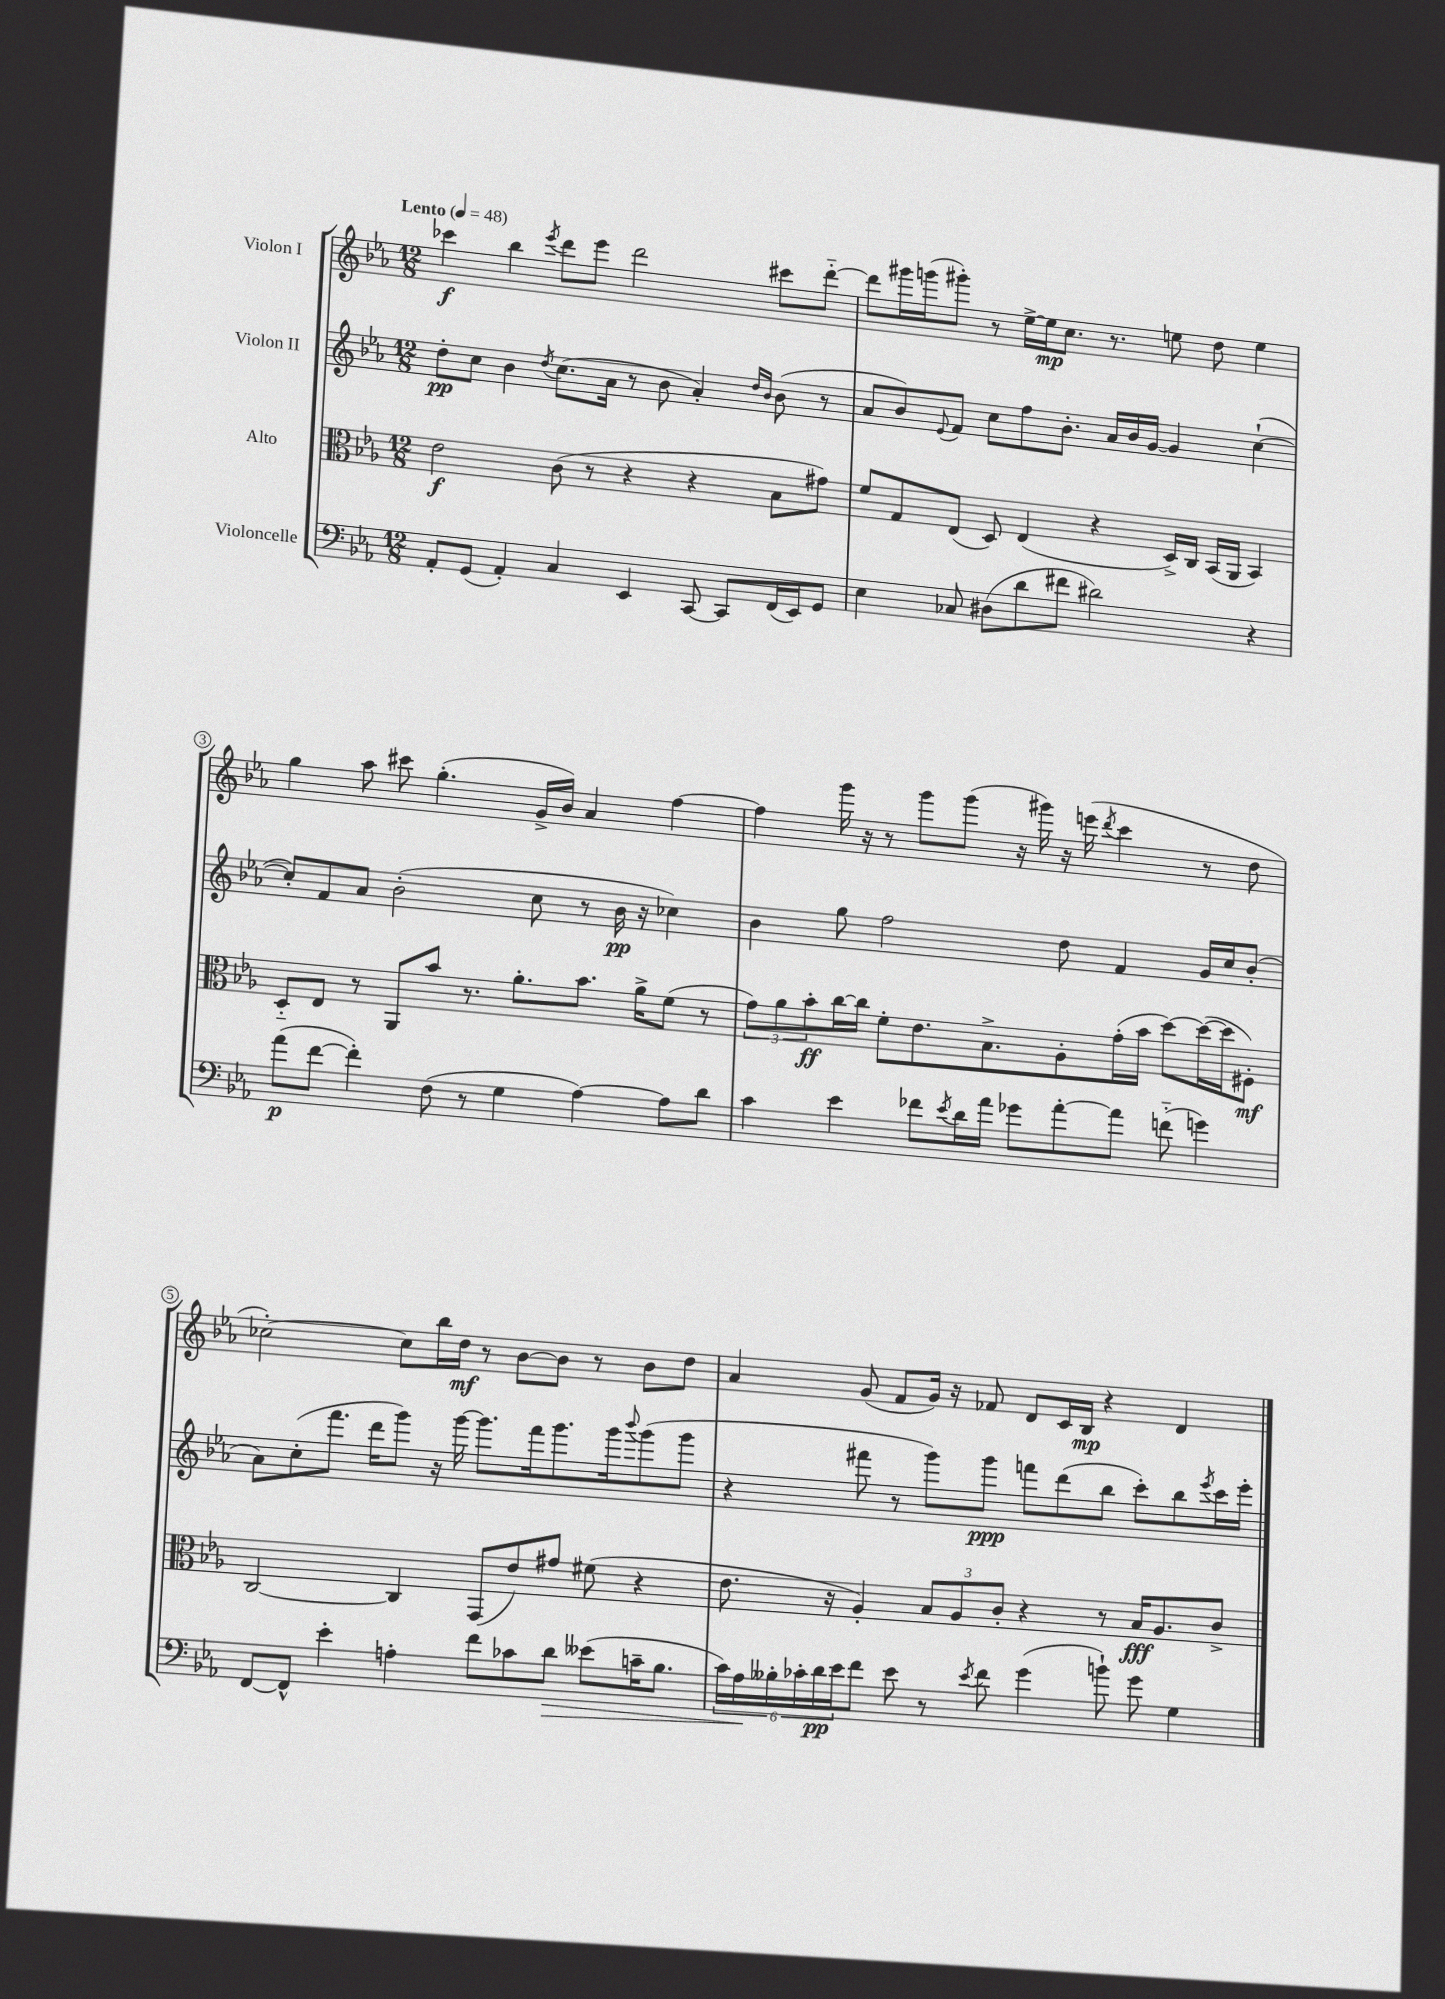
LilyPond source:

<<
\new StaffGroup <<
\new Staff = "s0" \with { instrumentName = "Violon I" } {
    \clef treble \key ees \major \numericTimeSignature \time 12/8 \tempo "Lento" 4 = 48
    ces'''4\f bes''4 \acciaccatura { ees'''8 } d'''8 ees'''8 d'''2 cis'''8 d'''8~-_ |
    d'''8 gis'''16 g'''16( gis'''8-.) r8 ees''16~-> ees''16\mp c''8. r8. e''8 d''8 e''4 |
    g''4 aes''8 cis'''8 g''4.-.( g'16-> bes'16) aes'4 f''4~ |
    f''4 g'''16 r16 r8 g'''8 g'''8( r16 gis'''16) r16 e'''16( \acciaccatura { d'''8 } c'''4 r8 d''8 |
    ces''2~-.) ces''8 bes''16 d''16\mf r8 bes'8~ bes'8 r8 bes'8 d''8 |
    aes'4 g'8( f'8 g'16) r16 fes'8 d'8 c'16 bes16\mp r4 d'4 \bar "|." |
}
\new Staff = "s1" \with { instrumentName = "Violon II" } {
    \clef treble \key ees \major \numericTimeSignature \time 12/8
    d''8-.\pp c''8 bes'4 \acciaccatura { d''8 } c''8.( aes'16 r8 bes'8 aes'4-.) \grace { d''16 bes'16 } bes'8( r8 |
    aes'8 bes'8) \appoggiatura { ees'8 } f'8 c''8 f''8 bes'8.-. aes'16 bes'16 g'16~ g'4 c''4~-!( |
    c''8-.) f'8 aes'8 bes'2-.( c''8 r8 bes'16\pp r16 ces''4) |
    bes'4 g''8 f''2 d''8 f'4 g'16 c''16 bes'8-.( |
    aes'8) c''8-.( f'''8. d'''16 g'''8) r16 g'''16~ g'''8. f'''16 g'''8. g'''16 \appoggiatura { bes'''8 } g'''8( g'''8 |
    r4 fis'''8 r8 g'''8) g'''8\ppp f'''8 d'''8( bes''8 c'''8-.) bes''8 \acciaccatura { ees'''8 } c'''16 ees'''16-. \bar "|." |
}
\new Staff = "s2" \with { instrumentName = "Alto" } {
    \clef alto \key ees \major \numericTimeSignature \time 12/8
    ees'2\f c'8( r8 r4 r4 bes8 gis'8) |
    f'8 g8 ees8( d8) ees4( r4 d16->) c16 bes,16( aes,16 bes,4) |
    d8-_ ees8 r8 aes,8 bes'8 r8. aes'8.-. bes'8. aes'16-> f'8( r8 |
    \tuplet 3/2 { g'8) aes'8 bes'8-.\ff } c''16~ c''16 f'8-. ees'8. bes8.-> aes8-. g'16-.( bes'16 d''8~) d''16~( d''16 fis8-.\mf) |
    c2~ c4 g,8( ees'8) gis'8 fis'8( r4 |
    ees'8. r16 aes4-.) \tuplet 3/2 { bes8 aes8 c'8-. } r4 r8 bes16\fff aes8. c'8-> \bar "|." |
}
\new Staff = "s3" \with { instrumentName = "Violoncelle" } {
    \clef bass \key ees \major \numericTimeSignature \time 12/8
    aes,8-. g,8( aes,4-.) c4 ees,4 c,8~ c,8 f,16( ees,16) g,8 |
    ees4 ces8 dis8( d'8 fis'8 dis'2) r4 |
    aes'8\p( f'8~ f'4-.) f8( r8 g4 aes4~) aes8 d'8 |
    c'4 ees'4 fes'8 \acciaccatura { ees'8 } d'16 aes'16 ges'8 aes'8~-. aes'8 f'8-_( g'4) |
    f,8~ f,8-^ ees'4-. a4-. f'8 ces'8 d'8\> eeses'8( c'16-- bes8. |
    \tuplet 6/4 { c'16) aes16\! beses16-. ces'16-. d'16\pp ees'16 } f'8 ees'8 r8 \acciaccatura { ees'8 } f'8 g'4( b'8-!) g'8 g4 \bar "|." |
}
>>
>>
\layout { \context { \Score \override BarNumber.stencil = #(make-stencil-circler 0.1 0.3 ly:text-interface::print) } }
